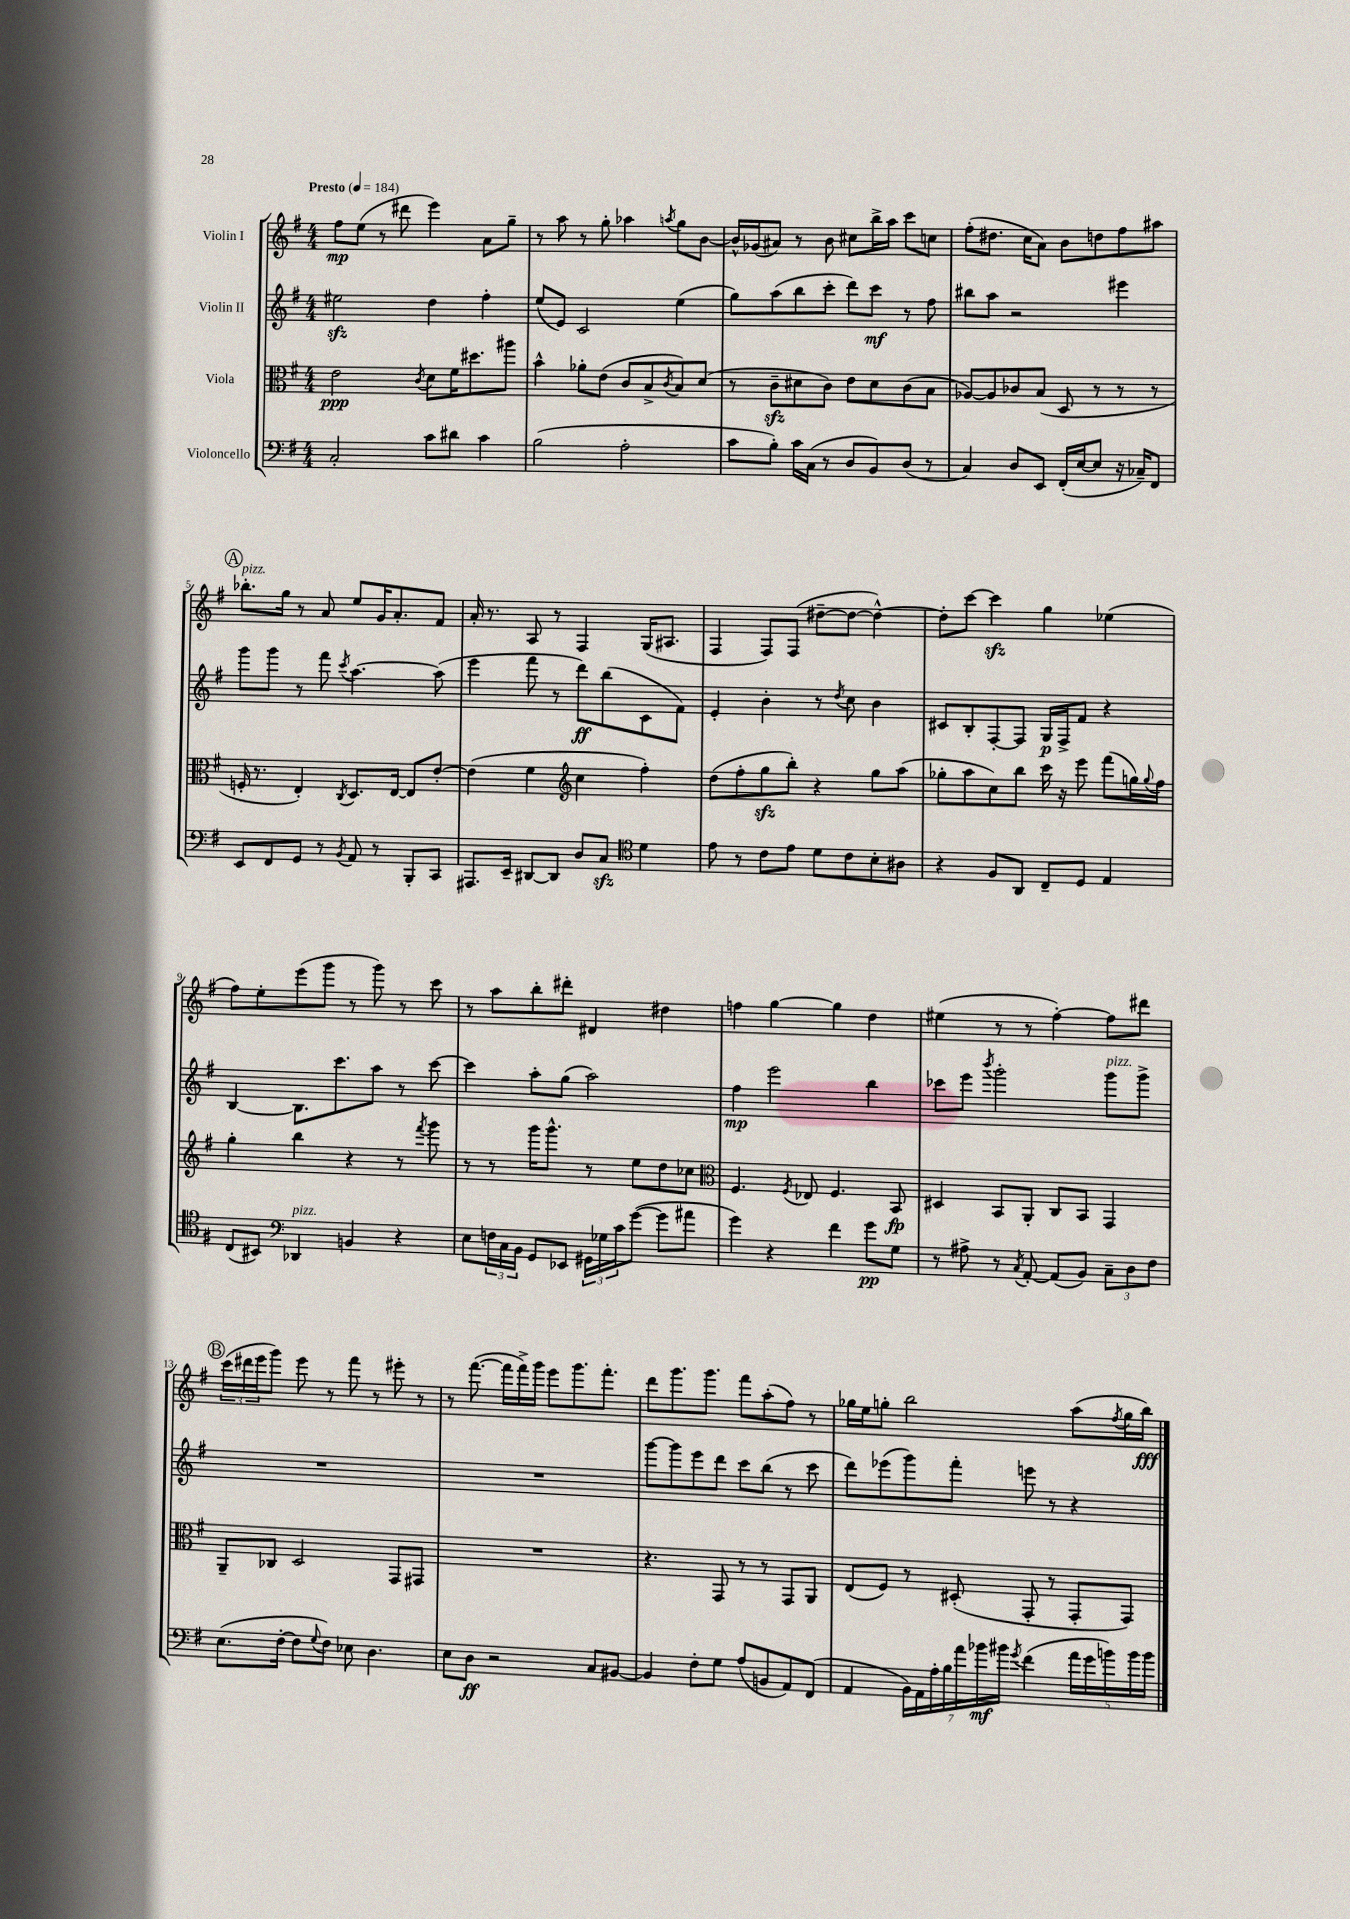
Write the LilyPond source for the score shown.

<<
\new StaffGroup <<
\new Staff = "s0" \with { instrumentName = "Violin I" } {
    \clef treble \key g \major \numericTimeSignature \time 4/4 \tempo "Presto" 4 = 184
    fis''8\mp e''8( r8 dis'''8 e'''4) a'8 g''8-- |
    r8 a''8 r8 g''8-. aes''4 \acciaccatura { a''8 } g''8 b'8~ |
    b'16-^ ges'16( ais'8) r8 b'8 cis''8 b''16-> a''16 c'''8 c''8 |
    fis''8-.( dis''8. c''16 a'8) b'8 d''8 fis''8 ais''8 |
    \mark \markup { \circle "A" } bes''8.-.^\markup { \italic "pizz." } g''16 r8 a'8 e''8 g'16 a'8.-. fis'8 |
    a'16-. r8. a8 r8 fis4 g16( ais8. |
    fis4 fis8) fis8( dis''8~-- dis''8~ dis''4~-^) |
    dis''8-. c'''8~ c'''4\sfz g''4 ees''4( |
    fis''8) e''8-. e'''8( g'''8 r8 g'''8) r8 c'''8 |
    r8 a''8 b''8-. dis'''8-. dis'4 dis''4 |
    f''4 g''4~ g''4 d''4 |
    eis''4( r8 r8 fis''4~-.) fis''8 dis'''8 |
    \mark \markup { \circle "B" } \tuplet 3/2 { c'''16( dis'''16 e'''16 } g'''8) e'''8 r8 fis'''8 r8 eis'''8-. r8 |
    r8 fis'''8.~( fis'''16 fis'''16->) g'''16 e'''8 g'''8. fis'''8.-. |
    d'''8 g'''8. g'''8. fis'''8 a''8-.( fis''8) r8 |
    ges''16 e''16 g''8-. b''2 a''8( \acciaccatura { fis''8 } g''16 b''16\fff) \bar "|." |
}
\new Staff = "s1" \with { instrumentName = "Violin II" } {
    \clef treble \key g \major \numericTimeSignature \time 4/4
    eis''2\sfz d''4 fis''4-. |
    e''8( e'8) c'2 e''4( |
    g''8) a''8( b''8 c'''8-. d'''8) c'''8\mf r8 fis''8 |
    bis''8 a''8 r2 eis'''4 |
    \mark \markup { \circle "A" } g'''8 g'''8 r8 fis'''8 \acciaccatura { c'''8 } a''4.~ a''8( |
    e'''4 fis'''8 r8 d'''8\ff) b''8( c'8 fis'8) |
    e'4-. b'4-. r8 \acciaccatura { d''8 } c''8 b'4 |
    cis'8 b8-. fis8~-. fis8 g16\p fis16-> fis'8 r4 |
    b4~ b8. c'''8. a''8 r8 c'''8~ |
    c'''4 a''8-. g''8( a''2) |
    fis''4\mp e'''2 b''4 |
    ces'''8 e'''8 \acciaccatura { b'''8 } g'''2-. g'''8^\markup { \italic "pizz." } g'''8-> |
    \mark \markup { \circle "B" } R1 |
    R1 |
    g'''8~ g'''8 e'''8 d'''8 c'''8 b''8( r8 c'''8 |
    d'''8) ees'''8( g'''8) fis'''8-. e'''8 r8 r4 \bar "|." |
}
\new Staff = "s2" \with { instrumentName = "Viola" } {
    \clef alto \key g \major \numericTimeSignature \time 4/4
    e'2\ppp \acciaccatura { c'8 } d'8 fis'16 dis''8. ais''8 |
    b'4-^ aes'8-. e'8( c'8 b8-> \acciaccatura { c'8 } b8) d'8( |
    r8 c'8--\sfz dis'8 c'8) e'8 dis'8 c'8( b8 |
    aes8~) aes8 ces'8 b8( d8 r8 r8 r8 |
    \mark \markup { \circle "A" } f16-. r8. e4-.) \acciaccatura { c8 } d8. e16~ e8 e'8~-. |
    e'4( fis'4 \clef treble c''4 fis''4-.) |
    d''8( fis''8-. g''8\sfz b''8-.) r4 g''8 a''8( |
    ges''8-. a''8 c''8) b''8 c'''16 r16 e'''8 fis'''8( g''16) \appoggiatura { g''8 } fis''16 |
    g''4-. b''4 r4 r8 \acciaccatura { fis'''8 } g'''8 |
    r8 r8 g'''16 g'''8.-^ r8 e''8 d''8 ces''8 |
    \clef alto fis4. \acciaccatura { fis8 } ees8 fis4. b,8\fp |
    dis4 b,8 a,8-. c8 b,8 g,4 |
    \mark \markup { \circle "B" } a,8-- ces8 d2 g,8 gis,8 |
    R1 |
    r4. g,8 r8 r8 g,8 a,8 |
    e8( fis8) r8 dis8-.( g,8-. r8 g,8-. g,8) \bar "|." |
}
\new Staff = "s3" \with { instrumentName = "Violoncello" } {
    \clef bass \key g \major \numericTimeSignature \time 4/4
    c2-. c'8 dis'8 c'4 |
    b2( a2-. |
    c'8 b8-.) c'16 c16( r8 d8 b,8) d8( r8 |
    c4) d8 e,8 fis,16-.( e16~ e8 r16 ces16--) fis,8 |
    \mark \markup { \circle "A" } e,8 fis,8 g,8 r8 \acciaccatura { b,8 } a,8 r8 b,,8-. c,8 |
    ais,,8. e,16-- dis,8~ dis,8 d8 c8\sfz \clef tenor d'4 |
    e'8 r8 c'8 e'8 d'8 c'8 b8-. ais8 |
    r4 fis8 a,8 c8-- d8 e4 |
    c8( bis,8) \clef bass des,4^\markup { \italic "pizz." } b,4 r4 |
    e8 \tuplet 3/2 { f16 c16 b,16 } g,8 ees,8 \tuplet 3/2 { gis,16 ges16 c'16 } g'8~( g'8 ais'8 |
    g'4) r4 fis'4 g'8\pp g8 |
    r8 ais8-> r8 \acciaccatura { c8 } a,8~-. a,8( b,8) \tuplet 3/2 { c8-- d8 fis8 } |
    \mark \markup { \circle "B" } e8.( fis16~-. fis8 \appoggiatura { g8 } fis8) ees8 d4. |
    e8 d8\ff r2 c8 bis,8~ |
    bis,4 fis8-. g8 a8( b,8 a,8) fis,8( |
    a,4 \tuplet 7/4 { b,16) a,16 a16-. b16 a'16 bes'16\mf bis'16 } \acciaccatura { g'8 } fis'4( \tuplet 5/4 { a'16 g'16 b'16) b'16 b'16 } \bar "|." |
}
>>
>>
